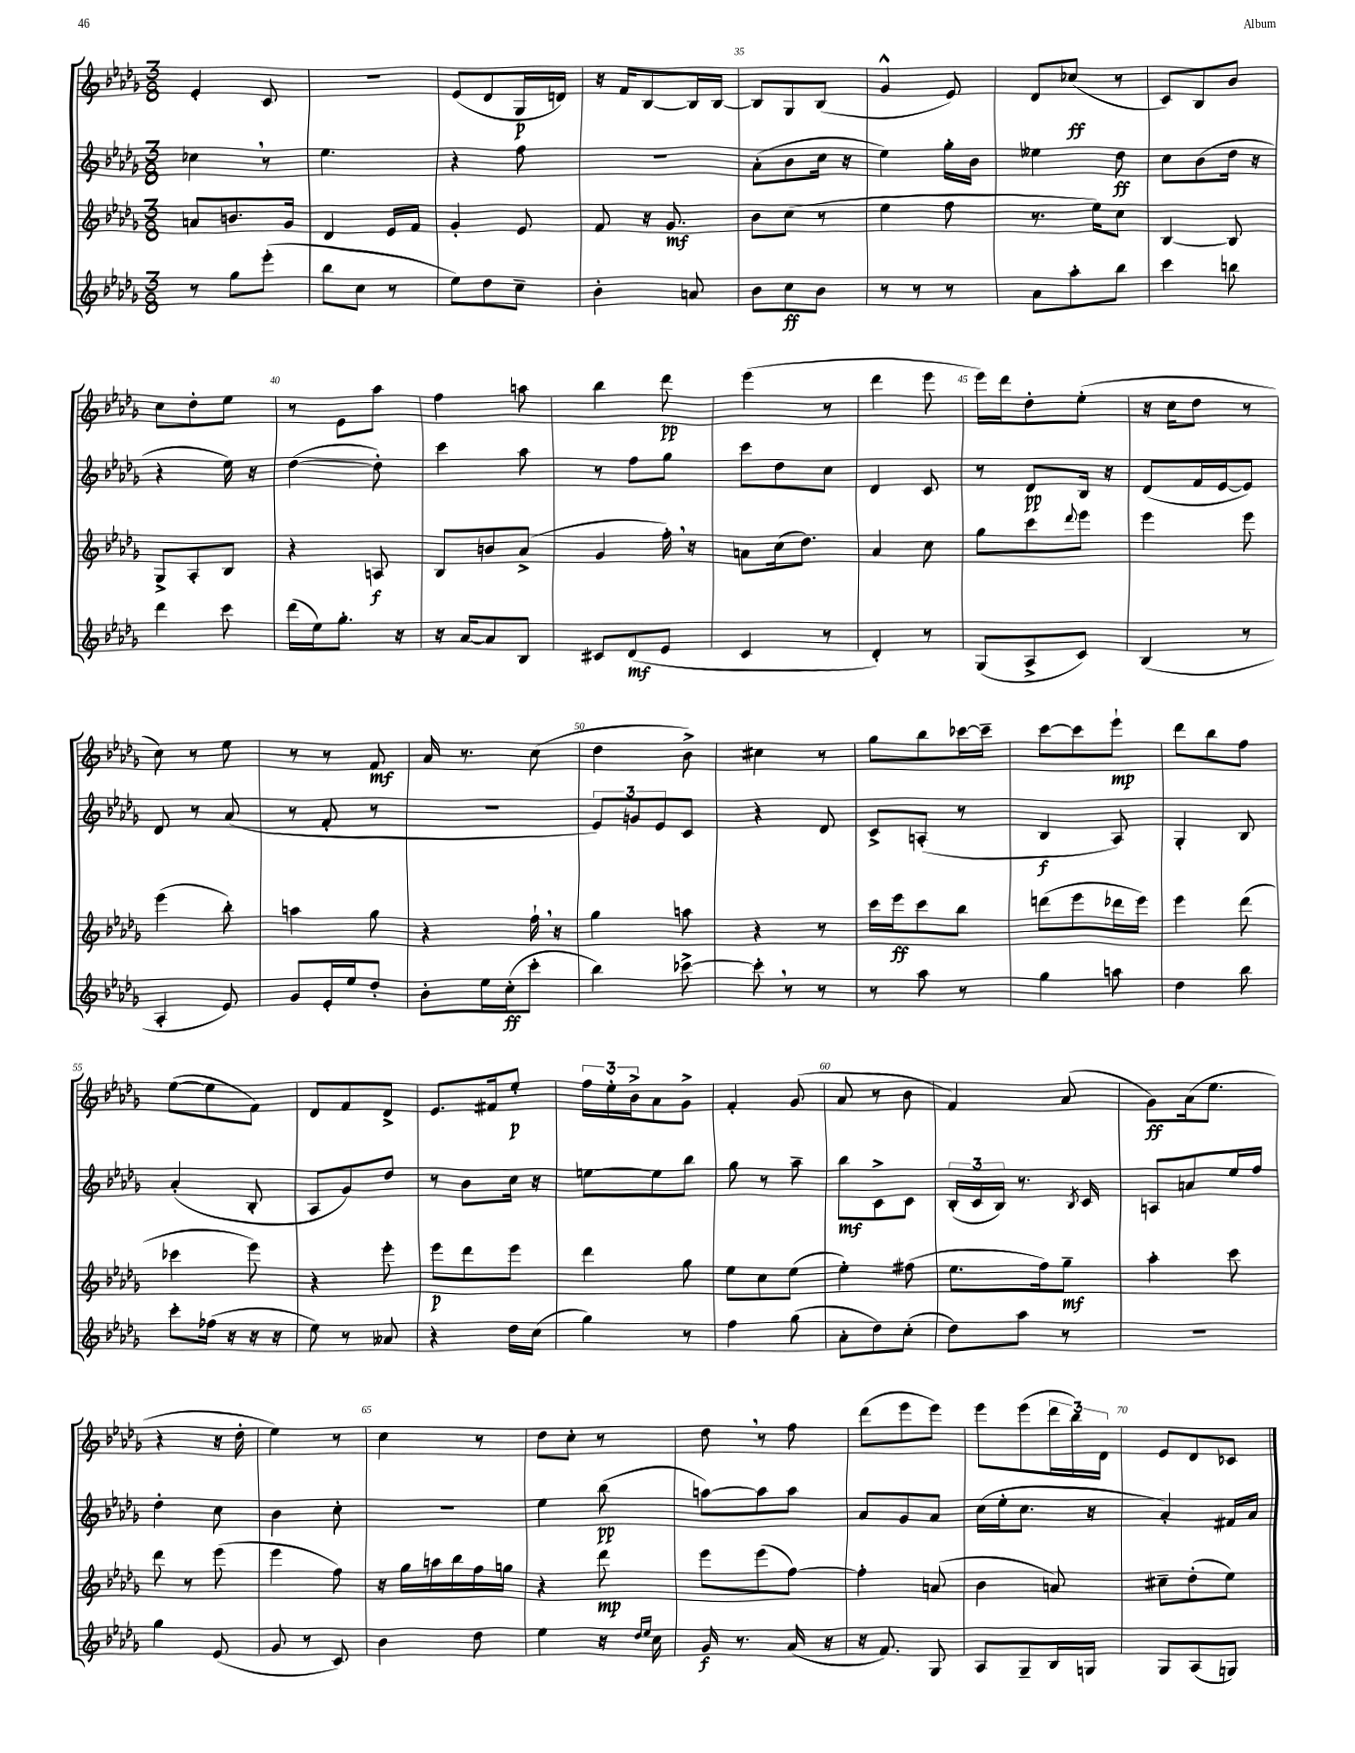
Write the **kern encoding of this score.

**kern	**kern	**kern	**kern
*staff4	*staff3	*staff2	*staff1
*clefG2	*clefG2	*clefG2	*clefG2
*k[b-e-a-d-g-]	*k[b-e-a-d-g-]	*k[b-e-a-d-g-]	*k[b-e-a-d-g-]
*M3/8	*M3/8	*M3/8	*M3/8
8r	8a	4cc-	4e-'
8gg-	8.b	.	.
(8eee-'	.	8r	8c
.	16g-	.	.
=	=	=	=
8bb-	4d-	4.ee-	4.r
8cc	.	.	.
8r	16e-	.	.
.	16f	.	.
=	=	=	=
8ee-)	4g-'	4r	(8e-
8dd-	.	.	8d-
8cc~	8e-	8ff	16G-
.	.	.	16d)
=	=	=	=
4b-'	8f	4.r	16r
.	.	.	16f
.	16r	.	[8B-
.	8.g-	.	.
8a	.	.	16B-]
.	.	.	[16B-
=	=	=	=
8b-	8b-	(8a-'	8B-]
8cc	(8cc	8b-	8G-
8b-	8r	16cc	(8B-
.	.	16r	.
=	=	=	=
8r	4ee-	4ee-)	4g-^^
8r	.	.	.
8r	8ff	16gg-'	8e-)
.	.	16b-	.
=	=	=	=
8a-	8.r	4ee--	8d-
8aa-'	.	.	(8cc-
.	16ee-)	.	.
8bb-	8cc	8dd-	8r
=	=	=	=
4ccc	[4B-	8cc	8c)
.	.	(8b-	8B-
8bb	8B-]	16dd-	8b-
.	.	16r	.
=	=	=	=
4ddd-	8G-^	4r	8cc
.	8A-'	.	8dd-'
8ccc	8B-	16ee-)	8ee-
.	.	16r	.
=	=	=	=
(16ddd-	4r	([4dd-	8r
16ee-)	.	.	.
8.gg-'	.	.	8e-
.	8A	8dd-'])	8aa-
16r	.	.	.
=	=	=	=
16r	8B-	4ccc	4ff
[16a-	.	.	.
8a-]	8b	.	.
8B-	(8a-^	8aa-	8aa
=	=	=	=
8c#	4g-	8r	4bb-
(8d-	.	8ff	.
8e-	16ff')	8gg-	8ddd-
.	16r	.	.
=	=	=	=
4c	8a	8ccc	(4eee-
.	(16cc	8dd-	.
.	8.dd-)	.	.
8r	.	8cc	8r
=	=	=	=
4d-')	4a-	4d-	4ddd-
8r	8cc	8c	8eee-
=	=	=	=
(8G-	8gg-	8r	16eee-)
.	.	.	16ddd-
8A-^	8ccc	8d-	8dd-'
.	8qqddd-	.	.
8c)	8eee-	16B-	(8ee-'
.	.	16r	.
=	=	=	=
(4B-	4eee-	(8d-	16r
.	.	.	16cc
.	.	16f	8dd-
.	.	[16e-	.
8r	8eee-	8e-])	8r
=	=	=	=
4A-'	(4eee-	8d-	8cc)
.	.	8r	8r
8e-)	8bb-')	(8a-	8ee-
=	=	=	=
8g-	4aa	8r	8r
16e-'	.	8f'	8r
16ee-	.	.	.
8dd-'	8gg-	8r	8f
=	=	=	=
8b-'	4r	4.r	16a-
.	.	.	8.r
16ee-	.	.	.
(16cc'	.	.	.
8ccc'	16ff`	.	(8cc
.	16r	.	.
=	=	=	=
4bb-)	4gg-	12e-)	4dd-
.	.	12g	.
.	.	12e-	.
[8ccc-^	8aa	8c	8b-^)
=	=	=	=
8ccc-']	4r	4r	4cc#
8r	.	.	.
8r	8r	8d-	8r
=	=	=	=
8r	16ccc	8c^	8gg-
.	16eee-	.	.
8aa-	8ccc	(8A'	8bb-
8r	8bb-	8r	[16ccc-
.	.	.	16ccc-~]
=	=	=	=
4gg-	(8ddd	4B-	[8ccc
.	8eee-	.	8ccc]
8aa	16ddd-	8A-)	8eee-`
.	16eee-)	.	.
=	=	=	=
4dd-	4eee-	4G-'	8ddd-
.	.	.	8bb-
8bb-	(8ddd-	8B-	8ff
=	=	=	=
8ccc'	4ccc-	(4a-'	([8ee-
(16ff-	.	.	8ee-]
16r	.	.	.
16r	8eee-)	8B-'	8f)
16r	.	.	.
=	=	=	=
8ee-)	4r	8A-	8d-
8r	.	8g-)	8f
8a--	8eee-'	8dd-	8d-^
=	=	=	=
4r	8eee-	8r	8.e-
.	8ddd-	8b-	.
.	.	.	16f#
16dd-	8eee-	16cc	8ee-'
(16cc	.	16r	.
=	=	=	=
4gg-)	4ddd-	[8ee	24ff
.	.	.	24ee-'
.	.	.	24b-^
.	.	8ee]	8a-
8r	8gg-	8bb-	8g-^
=	=	=	=
4ff	8ee-	8gg-	4f'
.	8cc	8r	.
(8gg-	(8ee-	8aa-~	(8g-
=	=	=	=
8a-'	4ee-')	8bb-	8a-
8dd-)	.	8c^	8r
(8cc'	(8ff#	8c	8b-
=	=	=	=
8dd-)	8.ee-	(24B-'	4f)
.	.	24c	.
.	.	24B-)	.
8aa-	.	8.r	.
.	16ff)	.	.
8r	8gg-~	.	(8a-
.	.	8qB-	.
.	.	16c	.
=	=	=	=
4.r	4aa-'	8A	8g-)
.	.	8a	(16a-
.	.	.	8.ee-
.	8ccc	16ee-	.
.	.	16ff	.
=	=	=	=
4gg-	8ddd-	4dd-'	4r
.	8r	.	.
(8e-	(8eee-	8cc	16r
.	.	.	16dd-'
=	=	=	=
8g-	4eee-	4b-	4ee-)
8r	.	.	.
8c)	8ff)	8cc'	8r
=	=	=	=
4b-	16r	4.r	4cc
.	16gg-	.	.
.	16aa	.	.
.	16bb-	.	.
8dd-	16ff	.	8r
.	16gg	.	.
=	=	=	=
4ee-	4r	4ee-	8dd-
.	.	.	8cc'
16r	8ddd-	(8bb-	8r
16qqdd-	.	.	.
16qqee-	.	.	.
16cc	.	.	.
=	=	=	=
16g-	8eee-	[8aa)	8dd-
8.r	.	.	.
.	(8eee-	8aa]	8r
(16a-	[8ff)	8aa	8ff
16r	.	.	.
=	=	=	=
16r	4ff']	8a-	(8ddd-
8.f)	.	.	.
.	.	8g-	8eee-
8G-	(8a	8a-	8eee-)
=	=	=	=
8A-	4b-	(16cc	8eee-
.	.	16ee-'	.
8G-~	.	8.cc	(8eee-
16B-	8a)	.	24ddd-
.	.	.	24bb-)
16G	.	16r	.
.	.	.	24d-
=	=	=	=
8G-	8cc#~	4a-')	8e-
(8A-	(8dd-'	.	8d-
8G)	8ee-)	16f#	8c-
.	.	16a-	.
==	==	==	==
*-	*-	*-	*-
